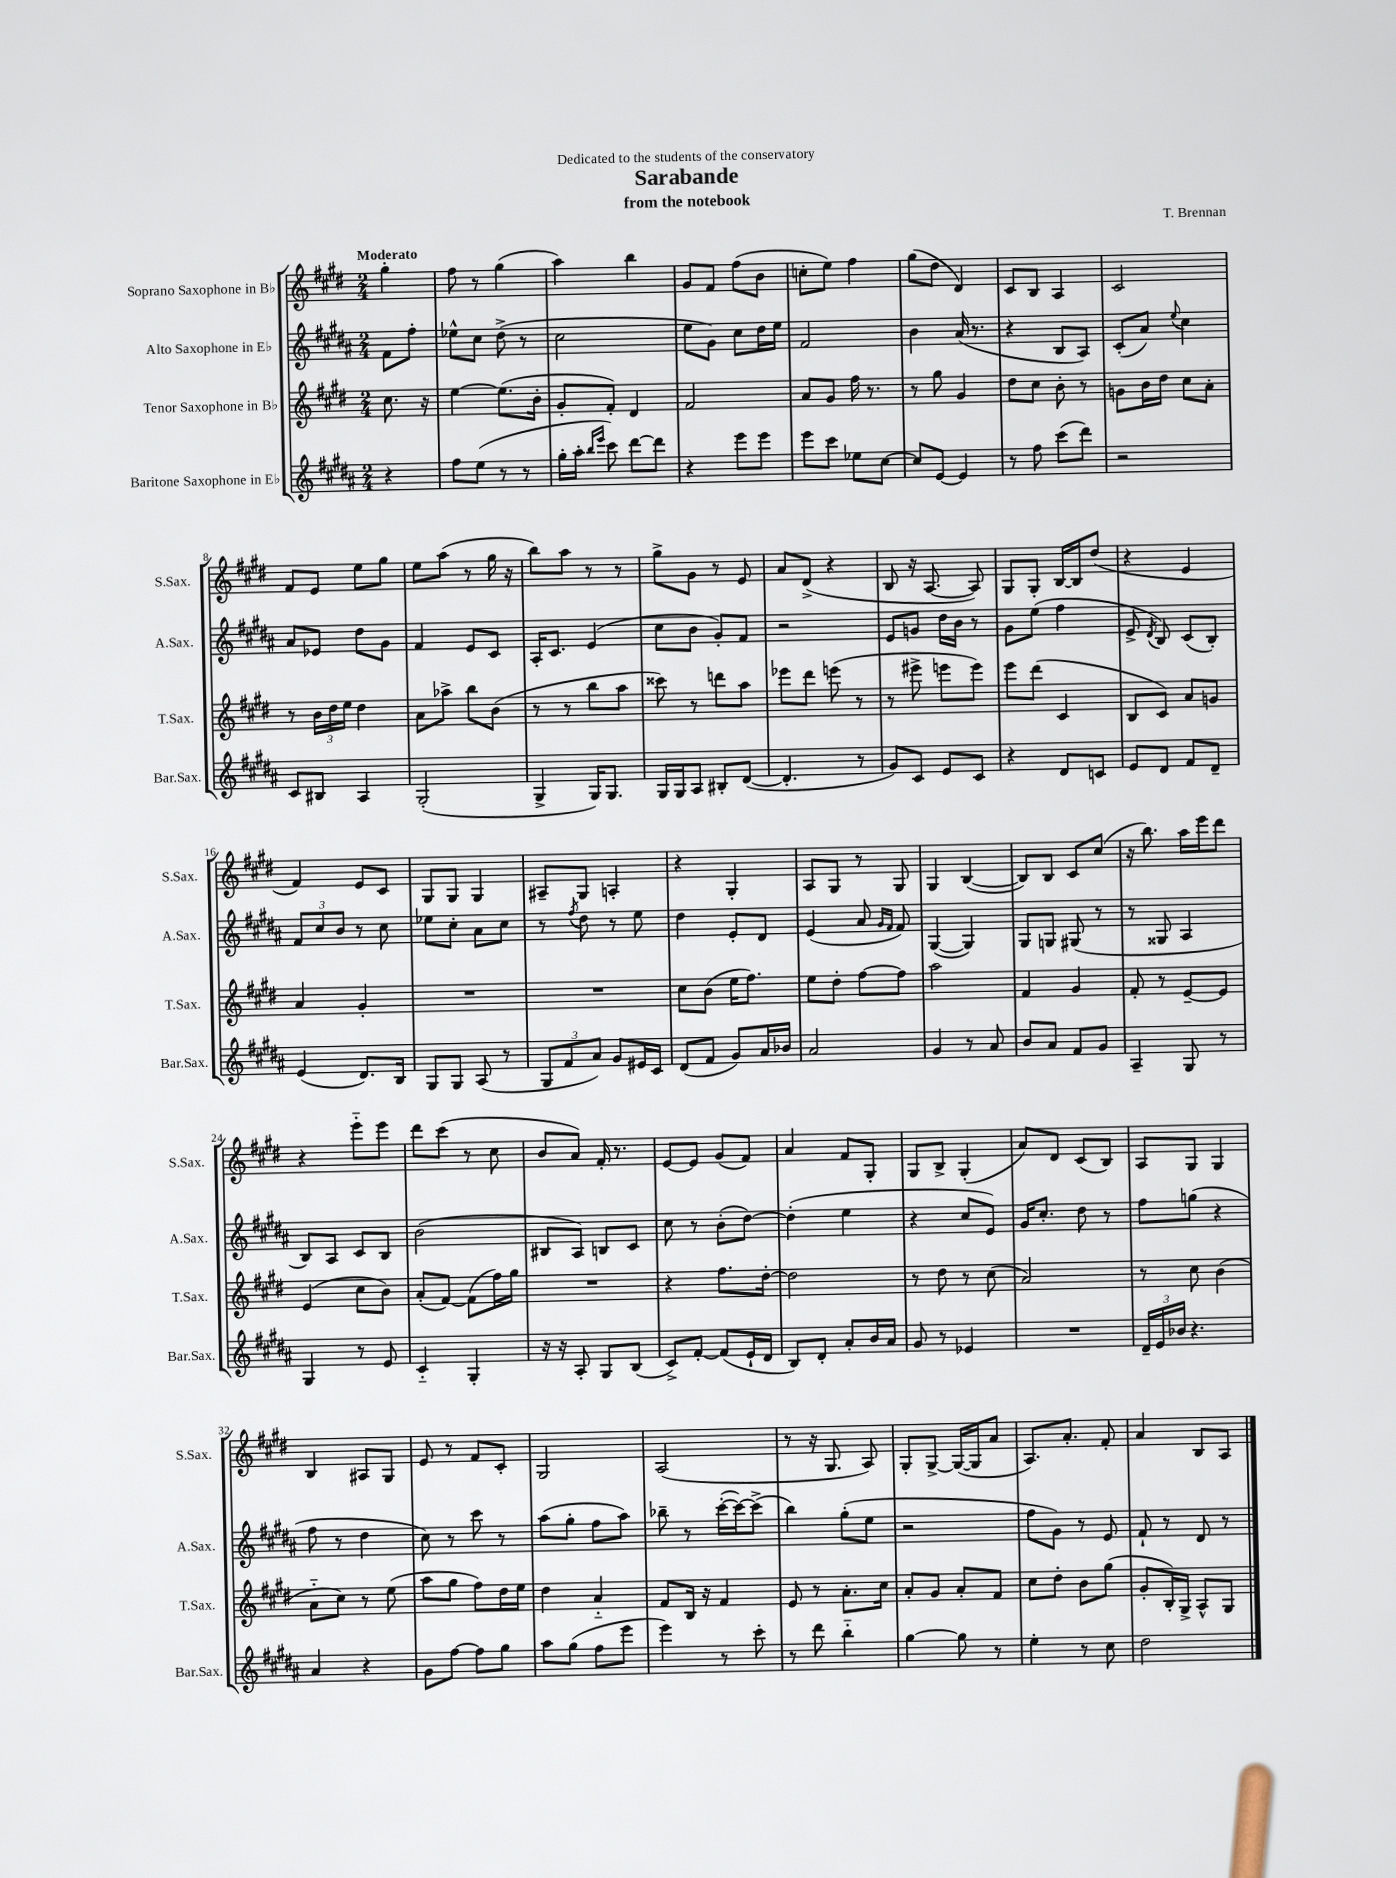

**kern	**kern	**kern	**kern
*staff4	*staff3	*staff2	*staff1
*clefG2	*clefG2	*clefG2	*clefG2
*k[f#c#g#d#a#]	*k[f#c#g#d#]	*k[f#c#g#d#a#]	*k[f#c#g#d#]
*M2/4	*M2/4	*M2/4	*M2/4
4r	8.cc#	8f#	4gg#'
.	.	8ff#'	.
.	16r	.	.
=	=	=	=
8ff#	[4ee	8ee-^^	8ff#
(8ee	.	8cc#	8r
8r	(8.ee]	(8dd#^	(4gg#
8r	.	8r	.
.	16b'	.	.
=	=	=	=
16gg#'	8g#'	2cc#	4aa)
16aa#'	.	.	.
16qqbb	.	.	.
16qqeee	.	.	.
8ccc#)	8f#')	.	.
[8ddd#	4d#	.	4bb
8ddd#]	.	.	.
=	=	=	=
4r	2f#	8ee	8g#
.	.	8g#)	8f#
8eee	.	8cc#	(8ff#
8eee	.	16dd#	8b
.	.	16ee	.
=	=	=	=
8eee	8a	2f#	8cc'
8ccc#	8g#	.	8ee)
8ee-	16ff#	.	4ff#
.	8.r	.	.
[8cc#	.	.	.
=	=	=	=
8cc#]	8r	4b	(8gg#
[8e	8gg#	.	8dd#
4e]	4g#	(16a#	4d#)
.	.	8.r	.
=	=	=	=
8r	8dd#	4r	8c#
8ff#	8cc#	.	8B
(8ccc#	8b'	8B	4A
8ddd#)	8r	8A#)	.
=	=	=	=
2r	8g	(8c#'	2c#
.	16b	8a#)	.
.	16dd#	.	.
.	.	8qqee	.
.	8cc#	4cc#	.
.	8a'	.	.
=	=	=	=
8c#	8r	8a#	8f#
8B#	24b	8e-	8e
.	24dd#	.	.
.	24ee	.	.
4A#	4dd#	8dd#	8ee
.	.	8g#	8gg#
=	=	=	=
(2G#'	8a	4f#	8ee
.	8aa-^	.	(8aa
.	8bb	8e	8r
.	(8b	8c#	16gg#
.	.	.	16r
=	=	=	=
4G#^	8r	16A#'	8bb)
.	.	8.c#	.
.	8r	.	8aa
16G#)	8bb	(4e	8r
8.G#	.	.	.
.	8aa	.	8r
=	=	=	=
16G#	8ccc##)	8cc#	8gg#^
16G#	.	.	.
8A#	8r	8b	8g#
8B#'	8ddd	8g#')	8r
([8d#	8aa	8f#	8e
=	=	=	=
4.d#']	8eee-	2r	8a
.	8ddd#	.	(8d#^
.	(8eee	.	4r
8r	8r	.	.
=	=	=	=
8g#)	8r	8e	8B
8c#	8eee#^	8g	16r
.	.	.	[8.A
8e	8eee	16dd#	.
.	.	16b	.
8c#	8eee)	8r	8A])
=	=	=	=
4r	8eee	8g#	8G#
.	(8ddd#	(8ee	8G#'
8d#	4c#	4ff#	[16B
.	.	.	16B]
8c	.	.	(8dd#
=	=	=	=
8e	8B	8e^	4r
.	.	8qd#	.
8d#	8c#)	8B)	.
8f#	8a	(8c#	4e
8d#~	8g	8B')	.
=	=	=	=
(4e	4a	12f#	4f#)
.	.	12cc#	.
.	.	12b	.
8.d#)	4g#'	8r	8e
.	.	8cc#	8c#
16B	.	.	.
=	=	=	=
8G#	2r	8ee-	8G#
8G#	.	8cc#'	8G#
(8A#	.	8a#	4G#
8r	.	8cc#	.
=	=	=	=
12G#	2r	8r	8A#~
12f#	.	.	.
.	.	8qff#	.
.	.	8dd#	8G#
12a#)	.	.	.
8g#	.	8r	4A'
16e#	.	8ee	.
16c#	.	.	.
=	=	=	=
(8d#	8cc#	4dd#	4r
8f#	(8b	.	.
8g#)	16ee	8e'	4G#'
.	8.ff#)	.	.
16a#	.	8d#	.
16b-	.	.	.
=	=	=	=
2a#	8ee	(4e	8A
.	8dd#'	.	8G#
.	[8ff#	8a#	8r
.	.	16qqg#	.
.	.	16qqf#	.
.	8ff#]	8f#)	8G#
=	=	=	=
4g#	2aa	([4G#	4G#
8r	.	4G#])	([4B
8a#	.	.	.
=	=	=	=
8b	4f#	8G#	8B])
8a#	.	8G	8B
8f#	4g#	(8G#	8c#
8g#	.	8r	(8cc#
=	=	=	=
4A#~	8f#'	8r	16r
.	.	.	8.bb)
.	8r	8G##	.
8G#	[8e~	4A#	16aa
.	.	.	16eee
8r	8e]	.	8ddd#
=	=	=	=
4G#	(4e	8B)	4r
.	.	8A#	.
8r	8cc#	8c#	8eee'~
8e	8b)	8B	8eee
=	=	=	=
4c#'~	(8a'	(2b	8ddd#
.	[8f#)	.	(8ccc#
4G#'	(8f#]	.	8r
.	16ff#)	.	8cc#
.	16gg#	.	.
=	=	=	=
16r	2r	8B#	8b
16r	.	.	.
8A#'	.	8A#)	8a)
8G#	.	8B	16f#'
.	.	.	8.r
(8B	.	8c#	.
=	=	=	=
8c#^)	4r	8cc#	[8e
[8f#'	.	8r	8e]
(8f#]	8.ff#	(8b'	(8g#
16e`	.	[8dd#)	8f#)
16d#	[16dd#'	.	.
=	=	=	=
8B)	2dd#]	(4dd#']	4a
8d#'	.	.	.
8a#'	.	4ee	8f#
16b	.	.	8G#'
16a#	.	.	.
=	=	=	=
8g#	8r	4r	8G#
8r	8dd#	.	8B^
4e-	8r	8cc#	(4G#'
.	(8cc#	8e)	.
=	=	=	=
2r	2a)	16g#	8a)
.	.	8.cc#'	.
.	.	.	8d#
.	.	8dd#	(8c#
.	.	8r	8B)
=	=	=	=
24d#~	8r	8ff#	8A
24e	.	.	.
24b-	.	.	.
4.r	8cc#	(8gg	8G#
.	(4b	4r	4G#
=	=	=	=
4a#	8a'~	8ff#	4B
.	8cc#)	8r	.
4r	8r	4dd#	8A#
.	(8ee	.	8G#
=	=	=	=
8g#	8aa	8cc#)	8e
[8ff#	8gg#	8r	8r
8ff#]	8ff#)	8ccc#	8f#
8gg#	16dd#	8r	8c#'
.	16ee	.	.
=	=	=	=
8aa#	4dd#	(8aa#	2G#
(8gg#	.	8gg#'	.
8ff#	4a'~	8ff#	.
8eee	.	8aa#)	.
=	=	=	=
4eee)	8f#	8bb-~	(2A
.	16B	8r	.
.	16r	.	.
8r	4f#	([16ccc#'	.
.	.	16ccc#_)	.
8ccc#'	.	(8ccc#^]	.
=	=	=	=
8r	8e	4bb)	8r
8ddd#	8r	.	16r
.	.	.	8.G#
4bb'~	8.a'	(8gg#'	.
.	.	8ee	8A)
.	16cc#	.	.
=	=	=	=
[4gg#	8a'	2r	8G#'
.	8g#	.	[8G#^
8gg#]	8a'	.	(16G#_
.	.	.	16G#]
8r	8f#	.	8a
=	=	=	=
4ee'	8cc#	8ff#	8.A)
.	8dd#'	8g#)	.
.	.	.	8.a'
8r	8b	8r	.
8cc#	(8gg#	8e	8f#'
=	=	=	=
2dd#	8g#'	8f#`	4a
.	16B')	8r	.
.	16G#^	.	.
.	8A^^	8d#	8B
.	8G#	8r	8A
==	==	==	==
*-	*-	*-	*-
